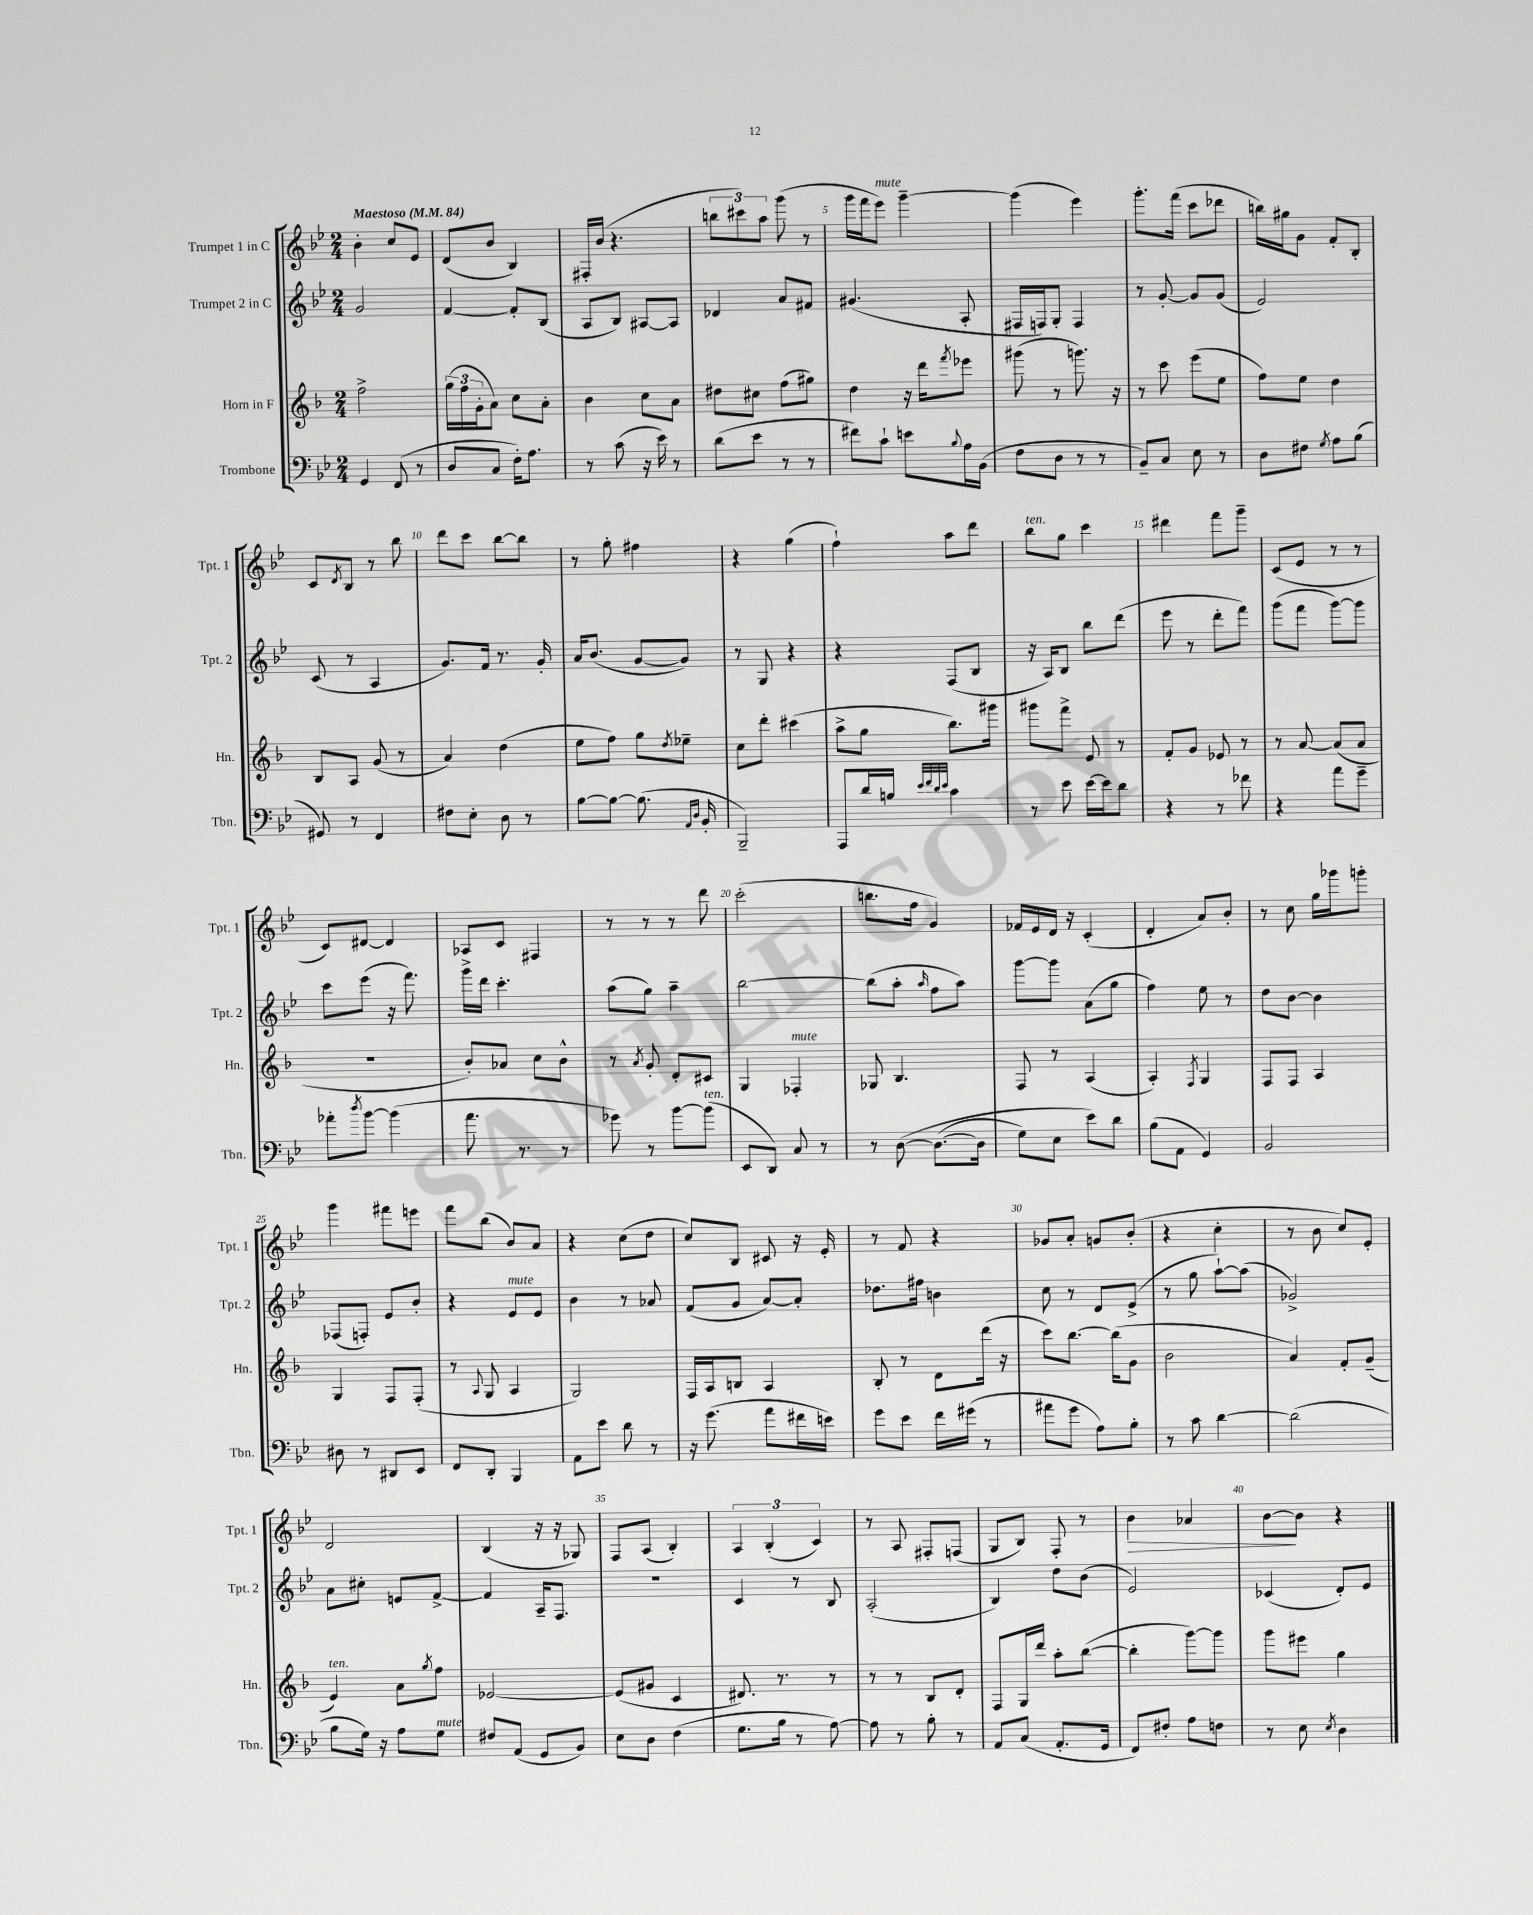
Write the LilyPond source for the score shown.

<<
\new StaffGroup <<
\new Staff = "s0" \with { instrumentName = "Trumpet 1 in C" shortInstrumentName = "Tpt. 1" } {
    \clef treble \key bes \major \numericTimeSignature \time 2/4 \tempo "Maestoso" 4 = 84
    bes'4-. c''8 ees'8 |
    d'8( bes'8 bes4) |
    fis16-. bes'16( r4. |
    \tuplet 3/2 { b''8 cis'''8) a''8 } g'''8( r8 |
    g'''16 f'''16 ees'''8^\markup { \italic "mute" }) g'''4~-- |
    g'''4( ees'''4) |
    g'''8.-. f'''16( c'''8 des'''8 |
    b''16) gis''16 g'8 f'8-. bes8-. |
    c'8 \acciaccatura { d'8 } bes8 r8 bes''8 |
    d'''8 c'''8 bes''8~ bes''8 |
    r8 g''8-. fis''4 |
    r4 g''4( |
    f''4-!) a''8 d'''8 |
    bes''8^\markup { \italic "ten." } g''8 c'''4 |
    dis'''4 f'''8 g'''8-- |
    c'8( ees'8 r8 r8 |
    c'8) dis'8~ dis'4 |
    aes8 c'8 fis4 |
    r8 r8 r8 d'''8 |
    c'''2-.( |
    b''8. f''16 g'4) |
    fes'16 ees'16 d'16 r16 c'4-.( |
    d'4-. a'8) bes'8-. |
    r8 c''8 g''16 ges'''16 g'''8-. |
    g'''4 fis'''8 e'''8 |
    f'''8 bes''8( bes'8) a'8 |
    r4 c''8( d''8 |
    c''8) bes8 cis'8 r16 ees'16-. |
    r8 f'8 r4 |
    ges'8 a'8-. g'8 bes'8-.( |
    r4 c''4-. |
    r8 bes'8 c''8) ees'8-. |
    d'2 |
    bes4( r16 r16 ges8) |
    f8 a8( bes4-.) |
    \tuplet 3/2 { a4 bes4-.( c'4) } |
    r8 a8 fis8-. f8( |
    g8 bes8) f8-. r8 |
    bes'4\> aes'4 |
    bes'8~\! bes'8 r4 \bar "|." |
}
\new Staff = "s1" \with { instrumentName = "Trumpet 2 in C" shortInstrumentName = "Tpt. 2" } {
    \clef treble \key bes \major \numericTimeSignature \time 2/4
    g'2 |
    f'4~ f'8-. bes8( |
    a8 bes8) ais8~ ais8 |
    des'4 a'8 fis'8 |
    gis'4.( a8-. |
    fis16 f16) g8-. f4 |
    r8 g'8~-. g'8 g'8( |
    ees'2) |
    c'8( r8 a4 |
    g'8.) f'16 r8. g'16-. |
    a'16 bes'8.( g'8~ g'8) |
    r8 g8 r4 |
    r4 f8( bes8 |
    r16 a16) bes8 bes''8 d'''8( |
    ees'''8 r8 d'''8-. f'''8) |
    g'''8( f'''8 g'''8~) g'''8 |
    c'''8 ees'''8( r16 f'''8.) |
    g'''16-> d'''16 c'''4.-. |
    a''8( g''8) a''4-- |
    bes''2~ |
    bes''8( a''8-. \grace { a''16 } f''8 a''8) |
    g'''8~ g'''8 a'8( g''8 |
    f''4) ees''8 r8 |
    d''8 bes'8~ bes'4 |
    fes8( f8-.) ees'8 bes'8-. |
    r4 ees'8^\markup { \italic "mute" } ees'8 |
    bes'4 r8 aes'8 |
    f'8( g'8 a'8~) a'8-. |
    des''8. fis''16 b'4 |
    c''8 r8 d'8 ees'8->( |
    r8 g''8 a''8~-!) a''8( |
    ges'2->) |
    a'8 cis''8-. e'8 f'8~-> |
    f'4 a16-- f8. |
    r2 |
    c'4 r8 bes8 |
    a2-.( |
    bes4) d''8 bes'8( |
    ees'2) |
    ces'4( d'8-.) ees'8 \bar "|." |
}
\new Staff = "s2" \with { instrumentName = "Horn in F" shortInstrumentName = "Hn." } {
    \clef treble \key f \major \numericTimeSignature \time 2/4
    f''2-> |
    \tuplet 3/2 { g''16( f''16 g'16-. } a'8) c''8 a'8-. |
    bes'4 c''8 a'8 |
    dis''8 cis''8 f''8( gis''8) |
    d''4 r16 d'''16 \acciaccatura { f'''8 } ees'''8 |
    gis'''8( r8 g'''8.) r16 |
    r8 c'''8 e'''8( e''8 |
    f''8) e''8 d''4 |
    bes8 a8 g'8( r8 |
    a'4) d''4( |
    e''8 f''8) g''8 \acciaccatura { d''8 } ees''8-- |
    c''8 d'''8-. cis'''4( |
    a''8-> g''8 bes''8.) gis'''16 |
    gis'''8 f'''8-> e'8 r8 |
    f'8-. g'8 ees'8 r8 |
    r8 a'8~ a'8( a'8 |
    R2 |
    bes'8-.) aes'8 c''8 bes'8-^ |
    r8 \acciaccatura { a'8 } g'8-. d'8-. cis'8 |
    g4 fes4-.^\markup { \italic "mute" } |
    ges8 bes4. |
    f8 r8 a4( |
    a4-.) \acciaccatura { f8 } g4 |
    f8 f8 a4 |
    g4 f8 f8-.( |
    r8 \appoggiatura { a8 } g8 a4 |
    g2) |
    f16 a16 b8 a4 |
    bes8-. r8 d'8 d'''16( r16 |
    c'''8) bes''8.~ bes''16( g'8 |
    bes'2 |
    a'4) f'8-. g'8--( |
    e'4^\markup { \italic "ten." }) a'8 \acciaccatura { g''8 } f''8 |
    ees'2~ |
    ees'8( gis'8 c'4 |
    dis'8.) r8. r8 |
    r8 r8 bes8 d'8-. |
    f8 g16 d'''16 a''8-. bes''8~( |
    bes''4-. g'''8~) g'''8 |
    g'''8 eis'''8 g''4 \bar "|." |
}
\new Staff = "s3" \with { instrumentName = "Trombone" shortInstrumentName = "Tbn." } {
    \clef bass \key bes \major \numericTimeSignature \time 2/4
    g,4 f,8( r8 |
    d8 c8 f16-.) a8. |
    r8 c'8( r16 ees'16) r8 |
    d'8( ees'8 r8 r8 |
    fis'8) c'8-! e'8 \appoggiatura { bes8 } a16 bes,16( |
    f8 d8 r8 r8 |
    bes,8--) c8 ees8 r8 |
    d8 fis8 \acciaccatura { g8 } a8 bes8( |
    gis,8) r8 f,4 |
    fis8 ees8-. d8 r8 |
    bes8~ bes8~ bes8.( \grace { a,16 d16 } bes,16-. |
    bes,,2--) |
    a,,8 d'16 b16 \grace { ees'32 f'32 d'32 ees'32 } c'4 |
    r8 ees'8 ees'16~ ees'16 d'8 |
    r4 r8 fes'8 |
    r4 a'8 g'8-- |
    aes'8-. \acciaccatura { d''8 } bes'8~ bes'4( |
    a'8. r8. r8 |
    ges'8) r8 bes'8~ bes'8^\markup { \italic "ten." }( |
    ees,8 d,8) c8 r8 |
    r8 d8~\( d8.~( d16 |
    g8) ees8 ees'8\) d'8 |
    bes8( a,8 g,4) |
    bes,2 |
    dis8 r8 dis,8 ees,8 |
    f,8 d,8-. bes,,4 |
    a,8 ees'8 d'8 r8 |
    r16 g'8.( a'8 fis'16 e'16) |
    g'8 ees'8 f'16 gis'16( r8 |
    ais'8 g'8 a8) bes8-. |
    r8 c'8 d'4~ |
    d'2( |
    bes8 g16) r16 a8 g8^\markup { \italic "mute" } |
    fis8 a,8( g,8 bes,8) |
    ees8 d8 f4( |
    g8. bes16 r8 a8~) |
    a8 r8 bes8-. r8 |
    a,8 c8( a,8.-. g,16 |
    f,8) fis8-. a8 f8 |
    r8 ees8 \acciaccatura { ees8 } d4 \bar "|." |
}
>>
>>
\layout { \context { \Score \override BarNumber.break-visibility = ##(#f #t #t) barNumberVisibility = #(every-nth-bar-number-visible 5) } }
